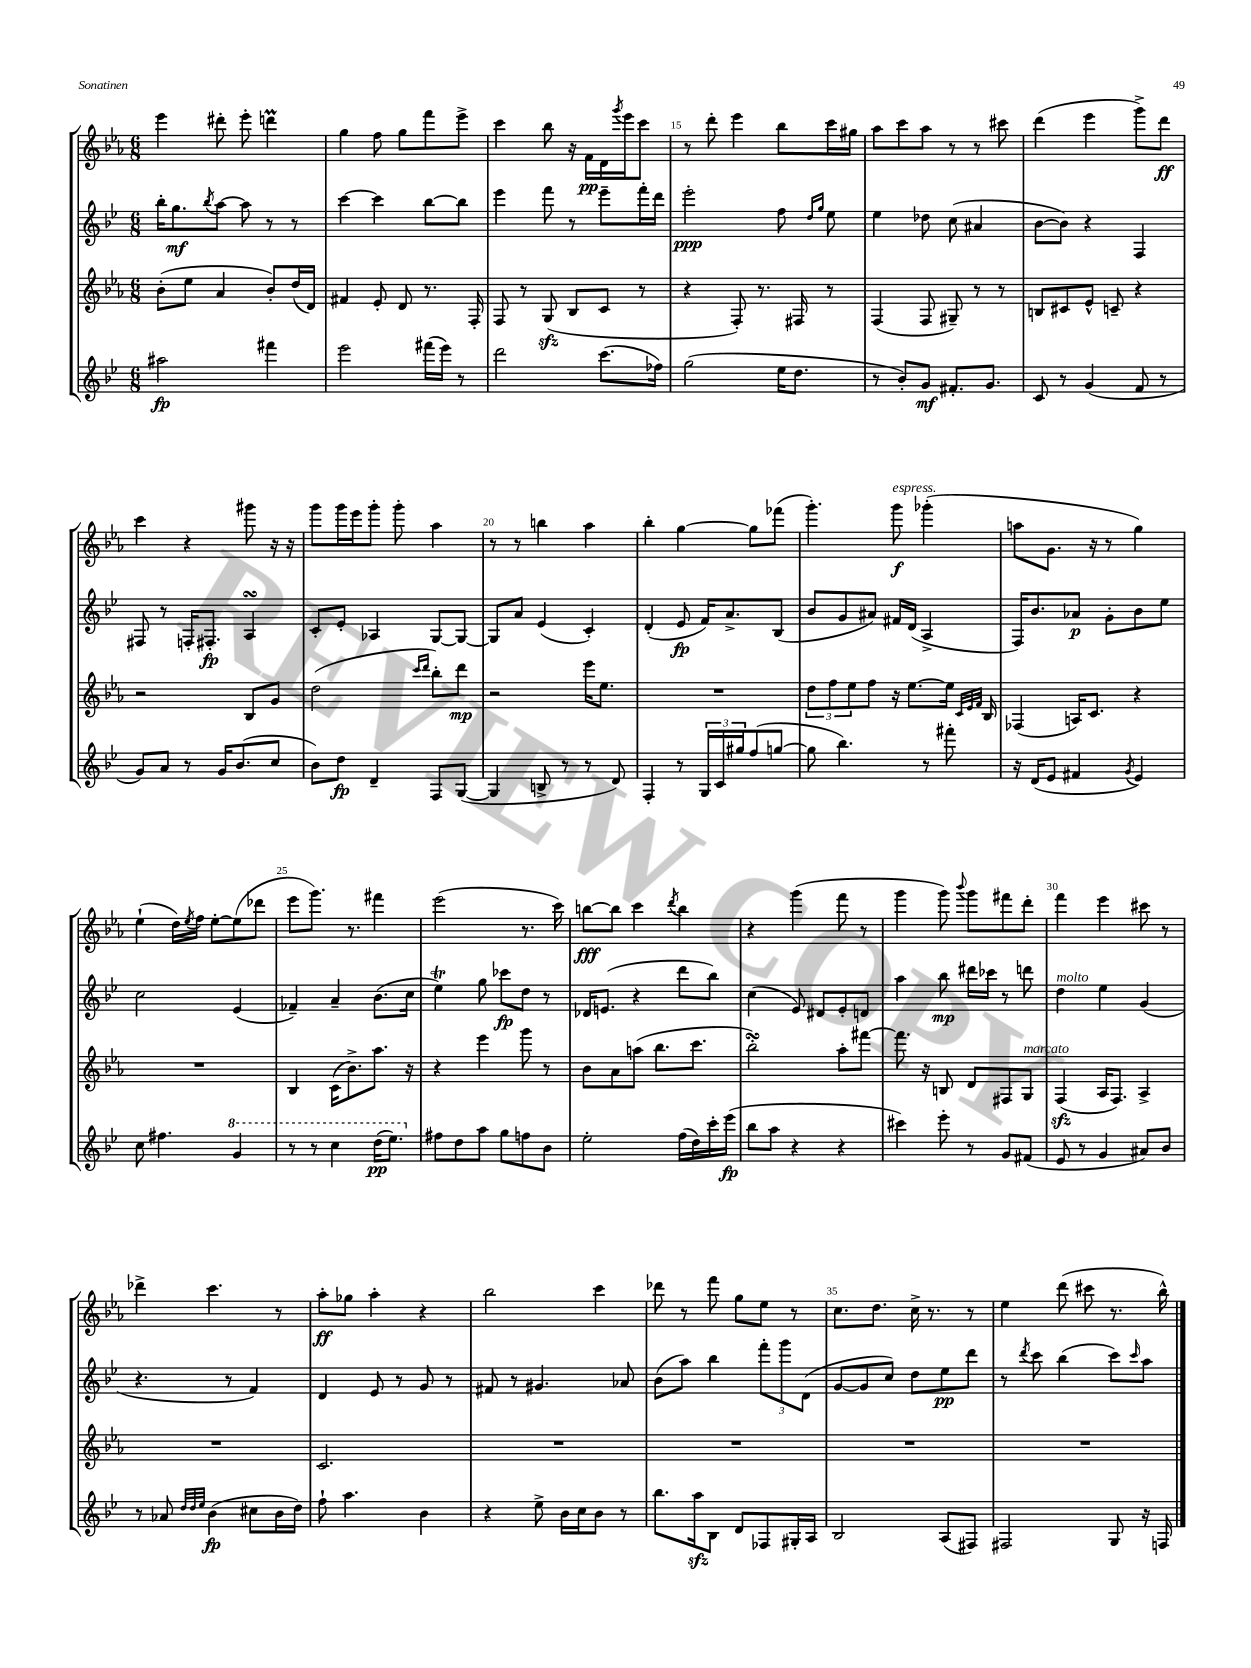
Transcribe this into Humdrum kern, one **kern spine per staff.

**kern	**kern	**kern	**kern
*staff4	*staff3	*staff2	*staff1
*clefG2	*clefG2	*clefG2	*clefG2
*k[b-e-]	*k[b-e-a-]	*k[b-e-]	*k[b-e-a-]
*M6/8	*M6/8	*M6/8	*M6/8
2aa#\	(8b-'\L	16bb-'\LK	4eee-\
.	.	8.gg\	.
.	8ee-\J	.	.
.	.	8qbb-/	.
.	4a-/	[8aa\J	8ddd#'\
.	.	8aa\]	8eee-'\
4fff#\	8b-'/L)	8r	4ddd\
.	(16dd/L	8r	.
.	16d/JJ)	.	.
=	=	=	=
2eee-\	4f#/	[4ccc\	4gg\
.	8e-'/	4ccc\]	8ff\
.	8d/	.	8gg\L
(16fff#\LL	8.r	[8bb-\L	8fff\
16eee-\JJ)	.	.	.
8r	.	8bb-\]J	8eee-^\J
.	16F'/	.	.
=	=	=	=
2ddd\	8F/	4eee-\	4ccc\
.	8r	.	.
.	(8G/	8fff\	8bb-\
.	8B-/L	8r	16r
.	.	.	16f\LL
(8.ccc\L	8c/J	8eee-~\L	16d\
.	.	.	8qggg/
.	.	.	16eee-\J
.	8r	16fff'\L	8ccc\J
16ff-\Jk)	.	16ddd\JJ	.
=	=	=	=
(2gg\	4r	2eee-'\	8r
.	.	.	8ddd'\
.	8F'/)	.	4eee-\
.	8.r	.	.
16ee-\LK	.	8ff\	8bb-\L
8.dd\J	16F#/	.	.
.	.	16qqdd/LL	.
.	.	16qqgg/JJ	.
.	8r	8ee-\	16ccc\L
.	.	.	16gg#\JJ
=	=	=	=
8r	(4F/	4ee-\	8aa-\L
8b-'/L)	.	.	8ccc\
8g/J	8F/	8dd-\	8aa-\J
8.f#'/L	8G#~/)	(8cc\	8r
.	8r	4a#/	8r
8.g/J	.	.	.
.	8r	.	8ccc#\
=	=	=	=
8c/	8B/L	[8b-\L	(4ddd\
8r	8c#/	8b-\]J)	.
(4g/	8e-^^/J	4r	4eee-\
.	8c~/	.	.
8f/	4r	4F/	8ggg^\L)
8r	.	.	8ddd\J
=	=	=	=
8g/L)	2r	8F#/	4ccc\
8a/J	.	8r	.
8r	.	16F'/LK	4r
.	.	8.F#'/J	.
16g/LK	.	.	.
(8.b-/	.	.	.
.	8B-/L	4A/	8ggg#\
8cc/J	8g/J	.	16r
.	.	.	16r
=	=	=	=
8b-\L)	(2dd\	8c'/L	8ggg\L
8dd\J	.	8e-'/J	16ggg\L
.	.	.	16eee-\J
4d~/	.	4A-/	8ggg'\J
.	.	.	8ggg'\
.	16qqccc/LL	.	.
.	16qqddd/JJ	.	.
8F/L	8bb-'\L)	[8G/L	4aa-\
([8G/J	8ddd\J	8G/_J	.
=	=	=	=
4G/]	2r	8G/]L	8r
.	.	8a/J	8r
8B^/	.	(4e-/	4bb\
8r	.	.	.
8r	16eee-\LK	4c'/)	4aa-\
.	8.ee-\J	.	.
8d/)	.	.	.
=	=	=	=
4F'/	2.r	(4d'/	4bb-'\
8r	.	8e-/	[4gg\
24G/LL	.	16f/LK)	.
24c/	.	.	.
.	.	8.a^/	.
24gg#/J	.	.	.
(8ff/	.	.	8gg\]L
[8gg/J	.	(8B-/J	(8fff-\J
=	=	=	=
8gg\]	12dd\L	8b-/L	4.ggg'\)
.	12ff\	.	.
4.bb-\)	.	8g/	.
.	12ee-\	.	.
.	8ff\J	8a#/J)	.
.	16r	16f#/LL	8ggg\
.	[8.ee-\L	(16d/JJ	.
8r	.	4A^/	(4ggg-'\
8fff#'\	16ee-\]Jk	.	.
.	32qqc/LLL	.	.
.	32qqe-/	.	.
.	32qqf/JJJ	.	.
.	16B-/	.	.
=	=	=	=
16r	(4F-/	16F/LK)	8aa\L
(16d/LK	.	8.b-/	.
8e-/J	.	.	8.g\J
4f#/	16A/LK)	8a-/J	.
.	8.c/J	.	16r
.	.	8g'\L	8r
8qg/	.	.	.
4e-/)	4r	8b-\	4gg\)
.	.	8ee-\J	.
=	=	=	=
8cc\	2.r	2cc\	(4ee-`\
4.ff#\	.	.	.
.	.	.	16dd\LL)
.	.	.	8qee-/
.	.	.	16ff\JJ
.	.	.	[8ee-'\L
4gg/	.	(4e-/	(8ee-\]
.	.	.	8ddd-\J
=	=	=	=
8r	4B-/	4f-~/)	8eee-\L
8r	.	.	8.ggg\J)
4ccc\	(16c\LK	4a~/	.
.	8.b-^\)	.	8.r
(16ddd\LK	8.aa-\J	(8.b-\L	4fff#\
8.eee-\J)	.	.	.
.	16r	16cc\Jk	.
=	=	=	=
8ff#\L	4r	4ee-\)	(2eee-\
8dd\	.	.	.
8aa\J	4eee-\	8gg\	.
8gg\L	.	8ccc-\L	.
8ff\	8ggg\	8dd\J	8.r
8b-\J	8r	8r	.
.	.	.	16ccc\)
=	=	=	=
2ee-'\	8b-\L	16d-/LK	[8bb\L
.	.	(8.e/J	.
.	8a-\	.	8bb\]J
.	(8aa\J	4r	4ccc\
.	8.bb-\L	.	.
.	.	.	8qddd/
(16ff\LL	.	8ddd\L	4bb\
16dd\)	8.ccc\J	.	.
16ccc'\	.	8bb-\J)	.
(16eee-\JJ	.	.	.
=	=	=	=
8bb-\L	2bb-'\)	(4cc\	4r
8aa\J	.	.	.
4r	.	8e-/)	(4ggg\
.	.	8d#/L	.
4r	8aa-'\L	8e-'/	8fff\
.	[8fff#\J	8d/J	8r
=	=	=	=
4ccc#\)	8.fff#\]	4aa\	4ggg\
.	16r	.	.
8eee-'\	8B/	8bb-\	8ggg\)
.	.	.	8qqbbb-/
8r	8d/L	16ddd#\LL	8ggg\L
.	.	16ccc-\JJ	.
8g/L	8F#/	8r	8fff#\
(8f#/J	8G/J	8ddd\	8ddd'\J
=	=	=	=
8e-/	(4F/	4dd\	4fff\
8r	.	.	.
4g/	16A-/LK	4ee-\	4eee-\
.	8.F/J)	.	.
8a#/L)	4A-^/	(4g/	8ccc#\
8b-/J	.	.	8r
=	=	=	=
8r	2.r	4.r	4ddd-^\
8a-/	.	.	.
32qqdd/LLL	.	.	.
32qqdd/	.	.	.
32qqee-/JJJ	.	.	.
(4b-\	.	.	4.ccc\
.	.	8r	.
8cc#\L	.	4f/)	.
16b-\L	.	.	8r
16dd\JJ)	.	.	.
=	=	=	=
8ff`\	2.c/	4d/	8aa-'\L
4.aa\	.	.	8gg-\J
.	.	8e-/	4aa-'\
.	.	8r	.
4b-\	.	8g/	4r
.	.	8r	.
=	=	=	=
4r	2.r	8f#/	2bb-\
.	.	8r	.
8ee-^\	.	4.g#/	.
16b-\LL	.	.	.
16cc\J	.	.	.
8b-\J	.	.	4ccc\
8r	.	8a-/	.
=	=	=	=
8.bb-\L	2.r	(8b-\L	8ddd-\
.	.	8aa\J)	8r
16aa\k	.	.	.
8B-\J	.	4bb-\	8fff\
8d/L	.	.	8gg\L
8F-/	.	12fff'\L	8ee-\J
.	.	12ggg\	.
16G#'/L	.	.	8r
.	.	(12d\J	.
16A/JJ	.	.	.
=	=	=	=
2B-/	2.r	[8g/L	8.cc\L
.	.	8g/]	.
.	.	.	8.dd\J
.	.	8cc/J)	.
.	.	8dd\L	16cc^\
.	.	.	8.r
(8A/L	.	8ee-\	.
8F#/J)	.	8ddd\J	8r
=	=	=	=
2F#/	2.r	8r	4ee-\
.	.	8qddd/	.
.	.	8ccc\	.
.	.	(4bb-\	(8ddd\
.	.	.	8ccc#\
8G/	.	8ccc\L)	8.r
.	.	16qqccc/	.
16r	.	8aa\J	.
16F/	.	.	16bb-^^\)
==	==	==	==
*-	*-	*-	*-
